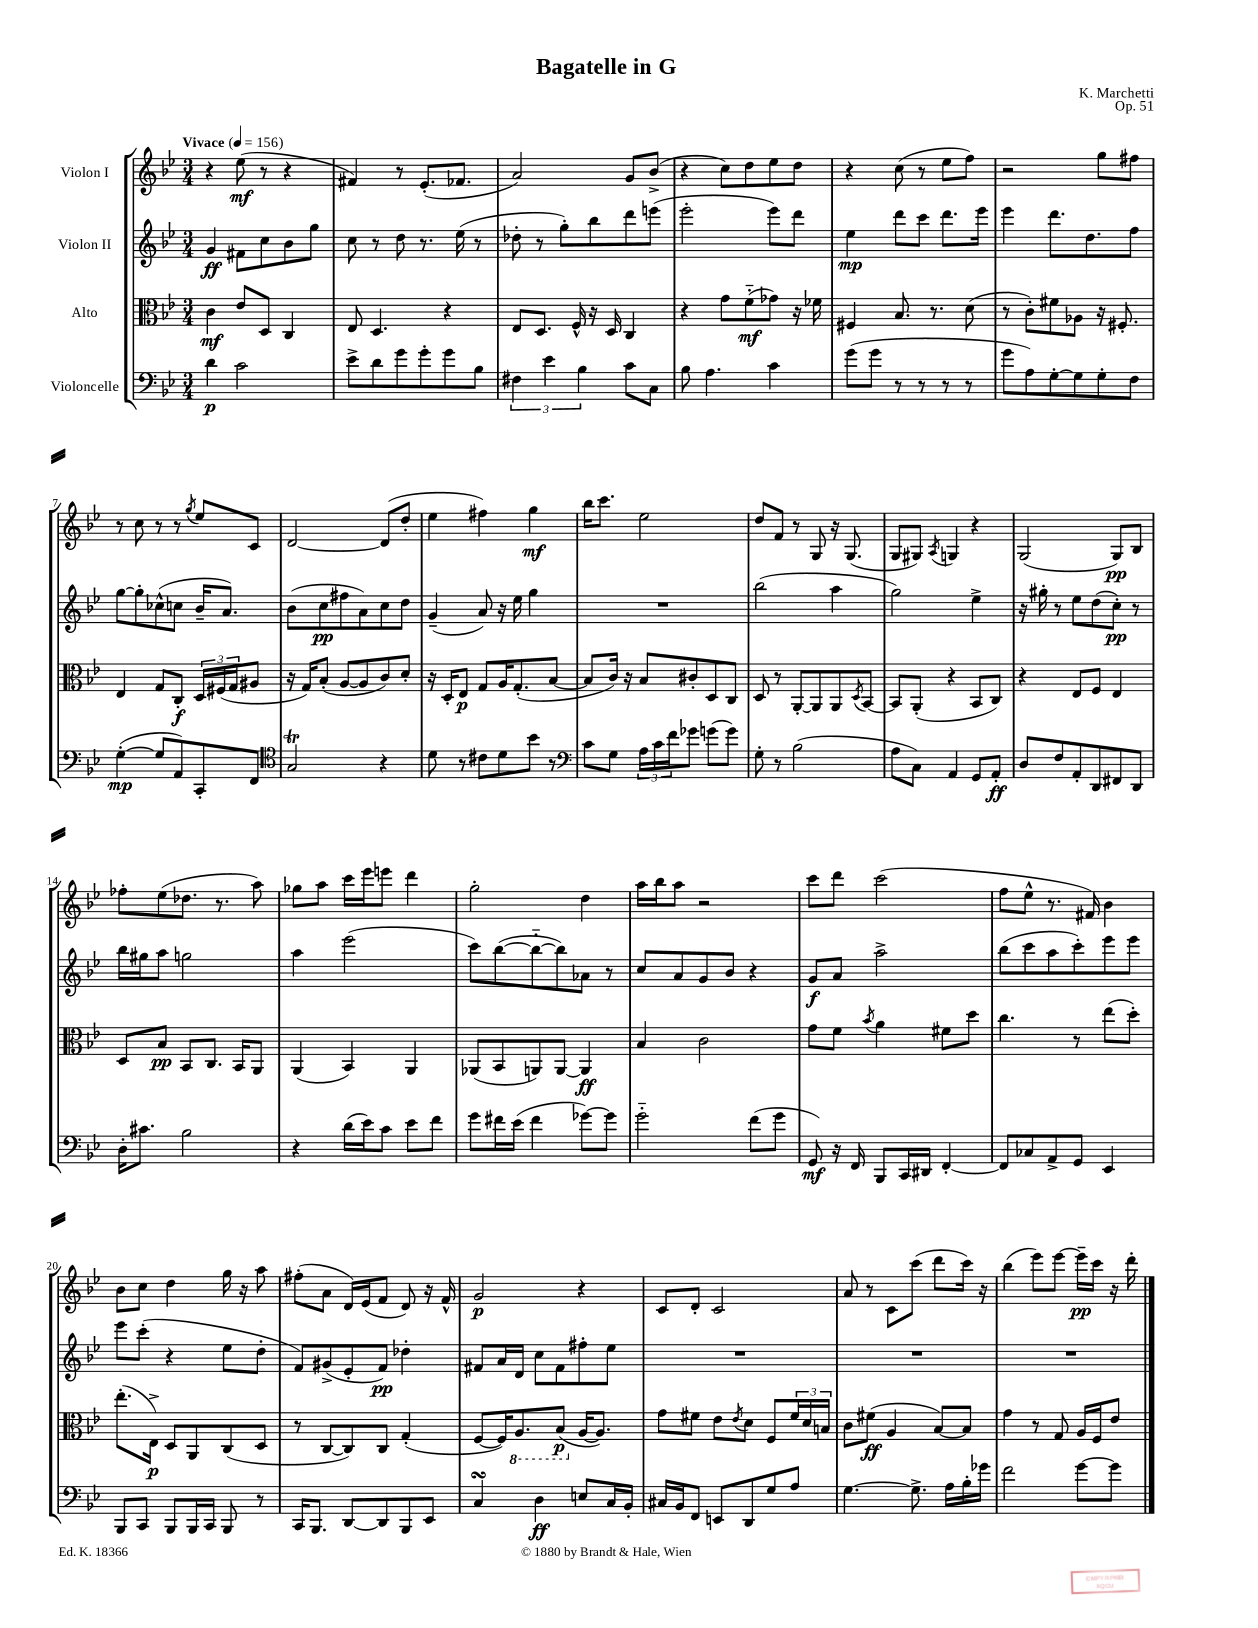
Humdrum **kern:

**kern	**kern	**kern	**kern
*staff4	*staff3	*staff2	*staff1
*clefF4	*clefC3	*clefG2	*clefG2
*k[b-e-]	*k[b-e-]	*k[b-e-]	*k[b-e-]
*M3/4	*M3/4	*M3/4	*M3/4
*MM156	*MM156	*MM156	*MM156
4d\	4c\	4g/	4r
2c\	8e-/L	8f#\L	(8ee-\
.	8D/J	8cc\	8r
.	4C/	8b-\	4r
.	.	8gg\J	.
=	=	=	=
8e-^\L	8E-/	8cc\	4f#/)
8d\	4.D/	8r	.
8g\	.	8dd\	8r
8g'\	.	8.r	(8.e-'/L
8g\	4r	.	.
.	.	(16ee-\	8.f-/J
8B-\J	.	8r	.
=	=	=	=
6F#\	8E-/L	8dd-'\	2a/)
.	8.D/J	8r	.
6e-\	.	.	.
.	.	8gg'\L)	.
.	16F^^/	.	.
6B-\	.	.	.
.	16r	8bb-\	.
.	16D/	.	.
8c\L	4C/	8ddd\	8g/L
8C\J	.	(8eee\J	(8b-^/J
=	=	=	=
8B-\	4r	2eee-'\	4r
4.A\	.	.	.
.	8g\L	.	8cc\L)
.	(8f'~\	.	8dd\
4c\	8g-\J)	8eee-\L)	8ee-\
.	16r	8ddd\J	8dd\J
.	16f-\	.	.
=	=	=	=
(8g\L	4F#/	4ee-\	4r
8g\J	.	.	.
8r	8.B-/	8ddd\L	(8cc\
8r	.	8ccc\J	8r
.	8.r	.	.
8r	.	8.ddd\L	8ee-\L
8r	(8d\	.	8ff\J)
.	.	16eee-\Jk	.
=	=	=	=
8g\L	8r	4eee-\	2r
8A\)	8c'\L)	.	.
[8G'\	8f#\	8.ddd\L	.
8G\]	8A-\J	.	.
.	.	8.dd\	.
8G'\	16r	.	8gg\L
.	8.F#'/	.	.
8F\J	.	8ff\J	8ff#\J
=	=	=	=
([4G'\	4E-/	[8gg\L	8r
.	.	8gg'\]	8cc\
8G/]L	8G/L	(8cc-^^\	8r
8AA/)	8C'/J	8cc\J	8r
.	.	.	8qgg/
8CC'/	24D/LL	16b-~/LK	8ee-/L
.	(24F#/	.	.
.	.	8.a/J)	.
.	24G/J	.	.
8FF/J	8A#/J	.	8c/J
=	=	=	=
*clefC4	*	*	*
2G/	16r	(8b-\L	[2d/
.	16G/LK)	.	.
.	(8B-'/J	8cc\	.
.	[8A/L	8ff#\	.
.	8A/]	8a\)	.
4r	8c/)	8cc\	(8d/]L
.	8d'/J	8dd\J	8dd'/J
=	=	=	=
8d\	16r	(4g~/	4ee-\
.	16D'/LK	.	.
8r	8E-/J	.	.
8c#\L	8G/L	8a/)	4ff#\)
8d\	16A/K	16r	.
.	(8.G'/	16ee-\	.
8b-\J	.	4gg\	4gg\
8r	[8B-/J	.	.
=	=	=	=
*clefF4	*	*	*
8c\L	8B-/]L	2.r	16bb-\LK
.	.	.	8.ccc\J
8G\J	16c/Jk)	.	.
.	16r	.	.
24A\LL	8B-/L	.	2ee-\
24c\	.	.	.
24f\J	.	.	.
8g-\J	8c#'/	.	.
(8g\L	8D/	.	.
8g\J)	8C/J	.	.
=	=	=	=
8G'\	8D/	(2bb-\	8dd/L
8r	8r	.	8f/J
(2B-\	[8AA'/L	.	8r
.	8AA/]	.	8G/
.	8AA/	4aa\	16r
.	.	.	(8.G/
.	8qD/	.	.
.	[8BB-/J	.	.
=	=	=	=
8A\L	8BB-/]L	2gg\)	8G/L
8C\J)	(8AA'/J	.	8G#/J)
.	.	.	8qA/
4AA/	4r	.	4G/
8GG/L	8BB-/L	4ee-^\	4r
8AA'/J	8C/J)	.	.
=	=	=	=
8D/L	4r	16r	(2G/
.	.	16gg#'\	.
8F/	.	8r	.
8AA'/	8E-/L	8ee-\L	.
8DD/	8F/J	(8dd\	.
8FF#/	4E-/	8cc'\J)	8G/L)
8DD/J	.	8r	8B-/J
=	=	=	=
16D'\LK	8D/L	16bb-\LL	8ff-'\L
8.c#\J	.	16gg#\J	.
.	8B-/J	8aa\J	(8ee-\
2B-\	8BB-/L	2gg\	8.dd-\J
.	8.C/J	.	.
.	.	.	8.r
.	16BB-/LK	.	.
.	8AA/J	.	8aa\)
=	=	=	=
4r	(4AA/	4aa\	8gg-\L
.	.	.	8aa\J
(16d\LL	4BB-/)	(2eee-\	16ccc\LL
16e-\J)	.	.	16eee-\J
8c\J	.	.	8eee\J
8e-\L	4AA/	.	4ddd\
8f\J	.	.	.
=	=	=	=
8g\L	(8AA-/L	8ccc\L)	2gg'\
16f#\L	8BB-/	([8bb-\	.
(16e-\JJ	.	.	.
4f#\	8AA/)	8bb-'~\_	.
.	[8AA/J	8bb-\])	.
[8g-\L)	4AA/]	8a-\J	4dd\
8g-\]J	.	8r	.
=	=	=	=
2g'~\	4B-/	8cc/L	16aa\LL
.	.	.	16bb-\J
.	.	8a/	8aa\J
.	2c\	8g/	2r
.	.	8b-/J	.
(8f\L	.	4r	.
8g\J	.	.	.
=	=	=	=
8GG/)	8g\L	8g/L	8ccc\L
16r	8f\J	8a/J	8ddd\J
16FF/	.	.	.
.	8qb-/	.	.
8BBB-/L	4a\	2aa^\	(2ccc\
16CC/L	.	.	.
16DD#/JJ	.	.	.
[4FF'/	8f#\L	.	.
.	8dd\J	.	.
=	=	=	=
8FF/]L	4.cc\	(8bb-\L	8ff\L
8C-/	.	8ccc\	8ee-^^\J
8AA^/	.	8aa\	8.r
8GG/J	8r	8ccc'\)	.
.	.	.	16f#/)
4EE-/	(8ee-\L	8eee-\	4b-\
.	8dd'\J)	8eee-\J	.
=	=	=	=
8BBB-/L	(8.ee-'\L	8eee-\L	8b-\L
8CC/J	.	(8ccc'\J	8cc\J
.	16E-^\Jk)	.	.
8BBB-/L	8D/L	4r	4dd\
16BBB-/L	8AA/	.	.
16CC/JJ	.	.	.
8BBB-/	(8C/	8ee-\L	16gg\
.	.	.	16r
8r	8D/J	8dd'\J	8aa\
=	=	=	=
16CC/LK	8r	8f/L)	(8ff#'\L
8.BBB-/J	.	.	.
.	[8C/L	(8g#^/	8a\J
[8DD/L	8C/])	8e-'/	16d/LL)
.	.	.	(16e-/J
8DD/]	8C/J	8f/J)	8f/J
8BBB-/	(4G'/	4dd-'\	8d/)
8EE-/J	.	.	16r
.	.	.	16f^^/
=	=	=	=
4C/	[8F/L	8f#/L	2g/
.	16F/]K)	16a/L	.
.	8.AA/	16d/JJ	.
4D\	.	8cc\L	.
.	(8BB-/J	8f#\	.
8E/L	[16A/LK	8ff#'\	4r
.	8.A/]J)	.	.
16C/L	.	8ee-\J	.
16BB-'/JJ	.	.	.
=	=	=	=
16C#/LL	8g\L	2.r	8c/L
16BB-/J	.	.	.
8FF/J	8f#\J	.	8d'/J
8EE/L	8e-\L	.	2c/
.	8qe-/	.	.
8DD/	8d\J	.	.
8G/	8F/L	.	.
8A/J	24f#/L	.	.
.	24d/	.	.
.	24B/JJ	.	.
=	=	=	=
[4.G\	8c\L	2.r	8a/
.	(8f#\J	.	8r
.	4A/	.	8c\L
8.G^\]	.	.	(8ccc\J
.	[8B-/L)	.	8ddd\L
16A\LL	.	.	.
16B-'\	8B-/]J	.	16ccc\Jk)
16g-\JJ	.	.	16r
=	=	=	=
2f\	4g\	2.r	(4bb-\
.	8r	.	8eee-\L)
.	8G/	.	[8eee-\J
[8g\L	16A/LL	.	16eee-~\]LL
.	16F/J	.	16ccc\JJ
8g\]J	8e-/J	.	16r
.	.	.	16ddd'\
==	==	==	==
*-	*-	*-	*-
